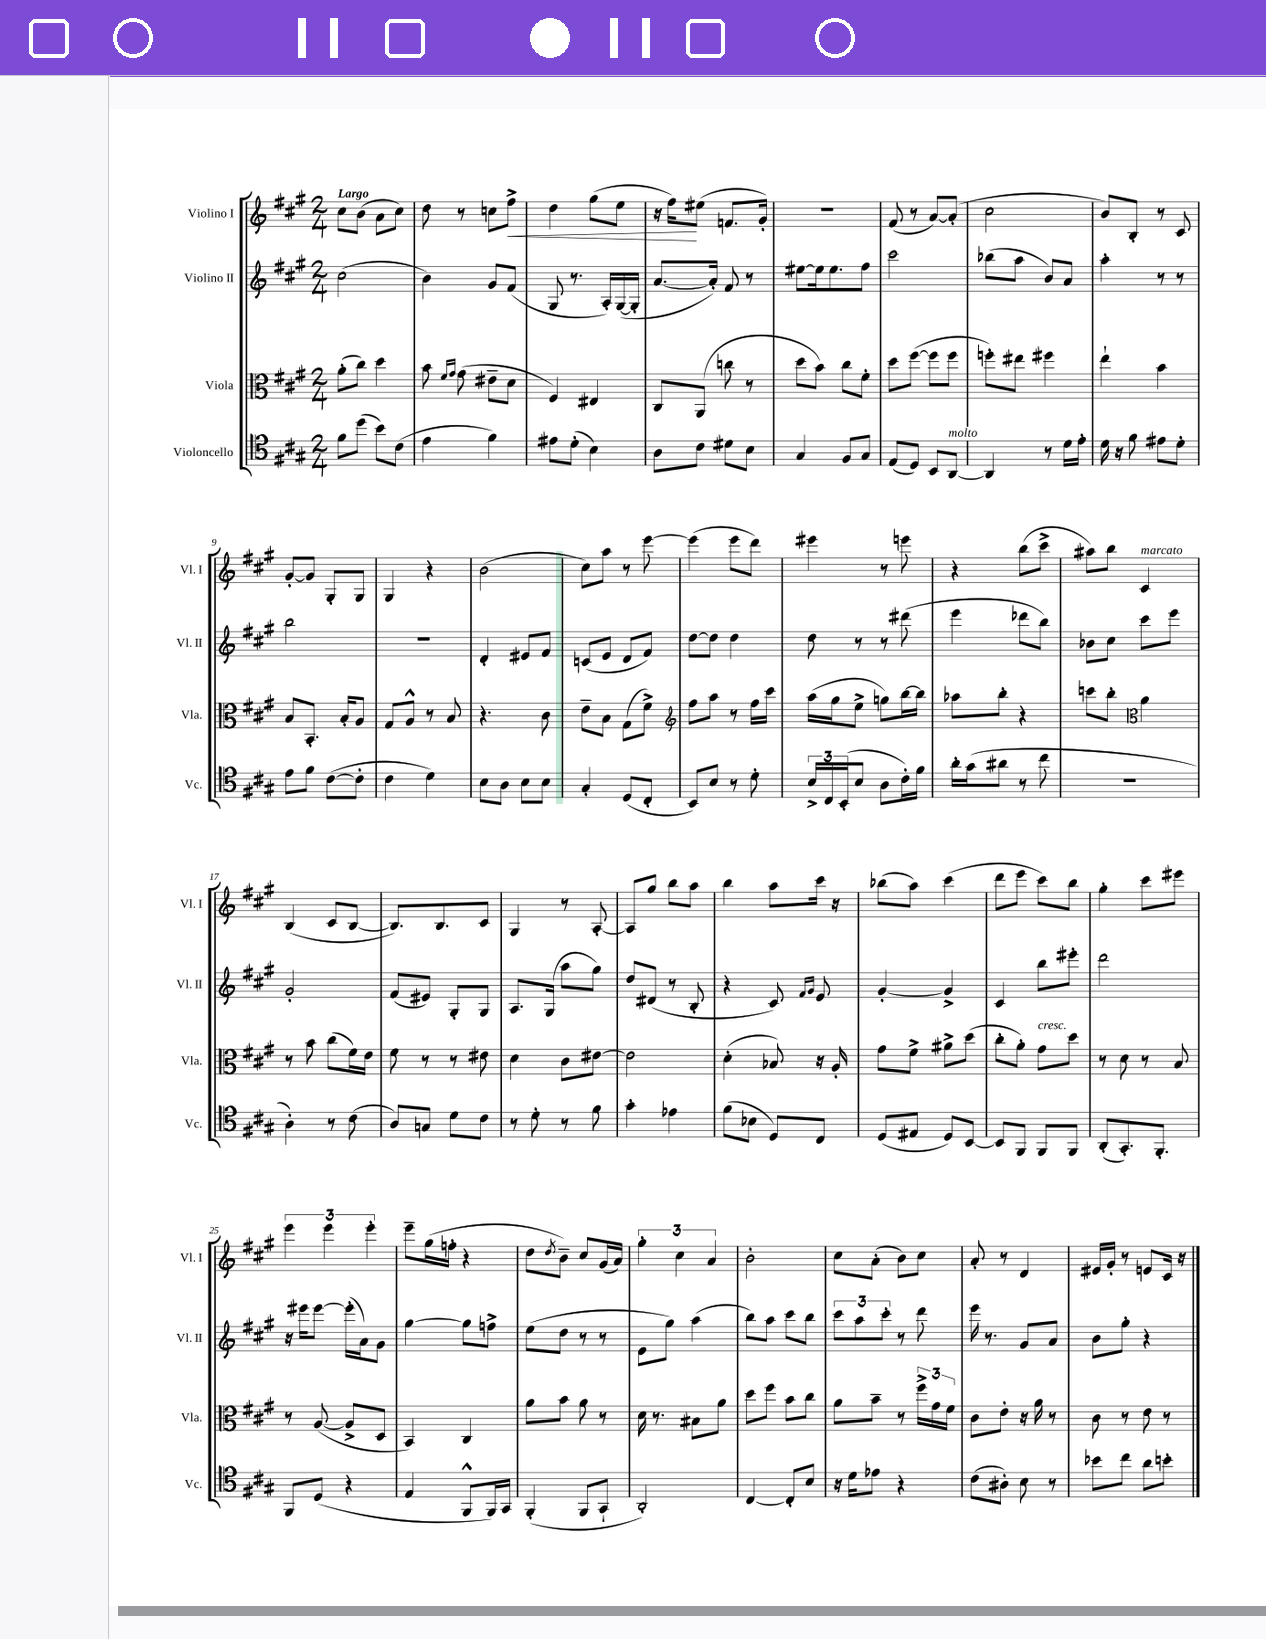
<<
\new StaffGroup <<
\new Staff = "s0" \with { instrumentName = "Violino I" shortInstrumentName = "Vl. I" } {
    \clef treble \key a \major \numericTimeSignature \time 2/4 \tempo "Largo"
    cis''8 b'8( a'8 cis''8) |
    d''8 r8 c''8 fis''8->\< |
    d''4 gis''8( e''8 |
    r16 fis''16\!) eis''8( f'8. gis'16-.) |
    R2 |
    fis'8( r8 a'8~) a'8-.( |
    cis''2 |
    b'8) b8-. r8 cis'8 |
    gis'8~-. gis'8 gis8-. gis8 |
    gis4 r4 |
    b'2( |
    cis''8) a''8 r8 e'''8~ |
    e'''4( e'''8 d'''8) |
    eis'''4 r8 e'''8 |
    r4 b''8( cis'''8-> |
    ais''8) b''8 cis'4^\markup { \italic "marcato" } |
    b4( cis'8 b8~ |
    b8.) b8. cis'8 |
    gis4 r8 a8~-. |
    a8 gis''8 b''8 a''8 |
    b''4 a''8 cis'''16 r16 |
    bes''8( a''8) cis'''4( |
    d'''8 e'''8 cis'''8) b''8 |
    gis''4-. cis'''8 eis'''8 |
    \tuplet 3/2 { e'''4 e'''4 e'''4-. } |
    e'''8-- gis''16( f''16-. r4 |
    d''8 \acciaccatura { d''8 } b'8--) cis''8 gis'16( a'16) |
    \tuplet 3/2 { gis''4-. cis''4 a'4 } |
    b'2-. |
    cis''8 a'8-.( b'8) cis''8 |
    a'8-. r8 d'4 |
    eis'16 gis'16-. r8 e'8 cis'16 r16 \bar "|." |
}
\new Staff = "s1" \with { instrumentName = "Violino II" shortInstrumentName = "Vl. II" } {
    \clef treble \key a \major \numericTimeSignature \time 2/4
    cis''2( |
    b'4) gis'8 fis'8( |
    gis8 r8. a16-.) gis16~( gis16-. |
    a'8.~ a'16-.) fis'8 r8 |
    eis''8~ eis''16 eis''8. fis''8 |
    cis'''2 |
    bes''8( a''8 b'8) a'8 |
    a''4-. r8 r8 |
    b''2 |
    r2 |
    d'4-. eis'8 fis'8 |
    c'8( e'8 d'8 fis'8) |
    d''8~ d''8 d''4 |
    d''8 r8 r8 dis'''8( |
    e'''4 des'''8 b''8) |
    bes'8 cis''8 cis'''8 e'''8 |
    gis'2-. |
    fis'8( eis'8) gis8-. gis8 |
    a8. gis16( a''8 gis''8) |
    d''8 dis'8( r8 b8-. |
    r4 cis'8) \grace { fis'16 gis'16 } e'8 |
    gis'4~-. gis'4-> |
    cis'4 b''8 eis'''8-. |
    d'''2 |
    r16 eis'''16 eis'''8~ eis'''16-.( a'16) gis'8 |
    gis''4~ gis''8 f''8-> |
    e''8( d''8 r8 r8 |
    e'8 gis''8) a''4( |
    b''8) a''8 cis'''8 b''8 |
    \tuplet 3/2 { cis'''8 a''8 cis'''8-. } r8 d'''8 |
    e'''16 r8. gis'8 a'8 |
    b'8 gis''8-. r4 \bar "|." |
}
\new Staff = "s2" \with { instrumentName = "Viola" shortInstrumentName = "Vla." } {
    \clef alto \key a \major \numericTimeSignature \time 2/4
    a'8-.( cis''8) d''4 |
    b'8 \grace { fis'16 gis'16 } gis'8( eis'8-- d'8 |
    fis4) eis4 |
    cis8 a,8( c''8 r8 |
    d''8 b'8) cis''8 fis'8-. |
    d''8 fis''8~( fis''8 fis''8 |
    f''8-.) eis''8 fis''4 |
    e''4-! b'4 |
    b8 b,8.-. b16-. a8 |
    gis8 a8-^ r8 b8 |
    r4. cis'8 |
    e'8-- b8 gis8( fis'8->) |
    \clef treble fis''8 a''8 r8 fis''16 cis'''16 |
    a''16( gis''16 e''8-> g''8) b''16~ b''16 |
    aes''8 b''8-. r4 |
    c'''8 b''8-. \clef alto a'4 |
    r8 b'8 cis''8( fis'16) e'16 |
    fis'8 r8 r8 eis'8 |
    d'4 cis'8 eis'8~ |
    eis'2 |
    d'4-.( bes8) r16 a16-. |
    gis'8 fis'8-> ais'8-> d''8( |
    cis''8-. a'8-.) gis'8^\markup { \italic "cresc." } d''8 |
    r8 d'8 r8 b8 |
    r8 a8~( a8-> d8 |
    b,4) cis4 |
    a'8 b'8 a'8 r8 |
    d'16 r8. bis8 a'8 |
    d''8 fis''8 b'8 cis''8 |
    a'8 b'8-- r8 \tuplet 3/2 { fis''16-> gis'16 fis'16 } |
    cis'8 e'8-. r16 a'16 r8 |
    cis'8 r8 e'8 r8 \bar "|." |
}
\new Staff = "s3" \with { instrumentName = "Violoncello" shortInstrumentName = "Vc." } {
    \clef tenor \key a \major \numericTimeSignature \time 2/4
    fis'8 d''8( b'8) cis'8( |
    e'4 fis'4) |
    eis'8 d'8-.( b4) |
    a8 cis'8 dis'8 b8 |
    gis4 fis8 gis8 |
    e8( d8) b,8 a,8~^\markup { \italic "molto" } |
    a,4 r8 d'16 e'16-. |
    d'16 r16 fis'8 eis'8 d'8-. |
    e'8 fis'8 cis'8~( cis'8-. |
    cis'4 d'4) |
    b8 a8 b8 b8 |
    gis4-. d8( cis8-. |
    b,8) b8 r8 d'8-. |
    \tuplet 3/2 { b16-> cis16 b,16-.( } b8 a8 cis'16-.) fis'16 |
    a'16-. gis'16( ais'8 r8 cis''8 |
    r2 |
    a4-.) r8 cis'8( |
    a8) g8 d'8 cis'8 |
    r8 d'8-. r8 fis'8 |
    gis'4-. ees'4 |
    fis'8( bes8 d8) cis8 |
    d8( eis8 d8) b,8~ |
    b,8 fis,8 fis,8 fis,8 |
    a,8-.( gis,8.-.) fis,8.-. |
    fis,8 d8( r4 |
    e4 fis,8-^ fis,16) gis,16 |
    fis,4-.( fis,8 gis,8-! |
    a,2-.) |
    cis4~ cis8-. b8 |
    r16 d'16 ees'8 r4 |
    cis'8( ais8-.) b8 r8 |
    bes'8 cis''8 a'8 b'8-. \bar "|." |
}
>>
>>
